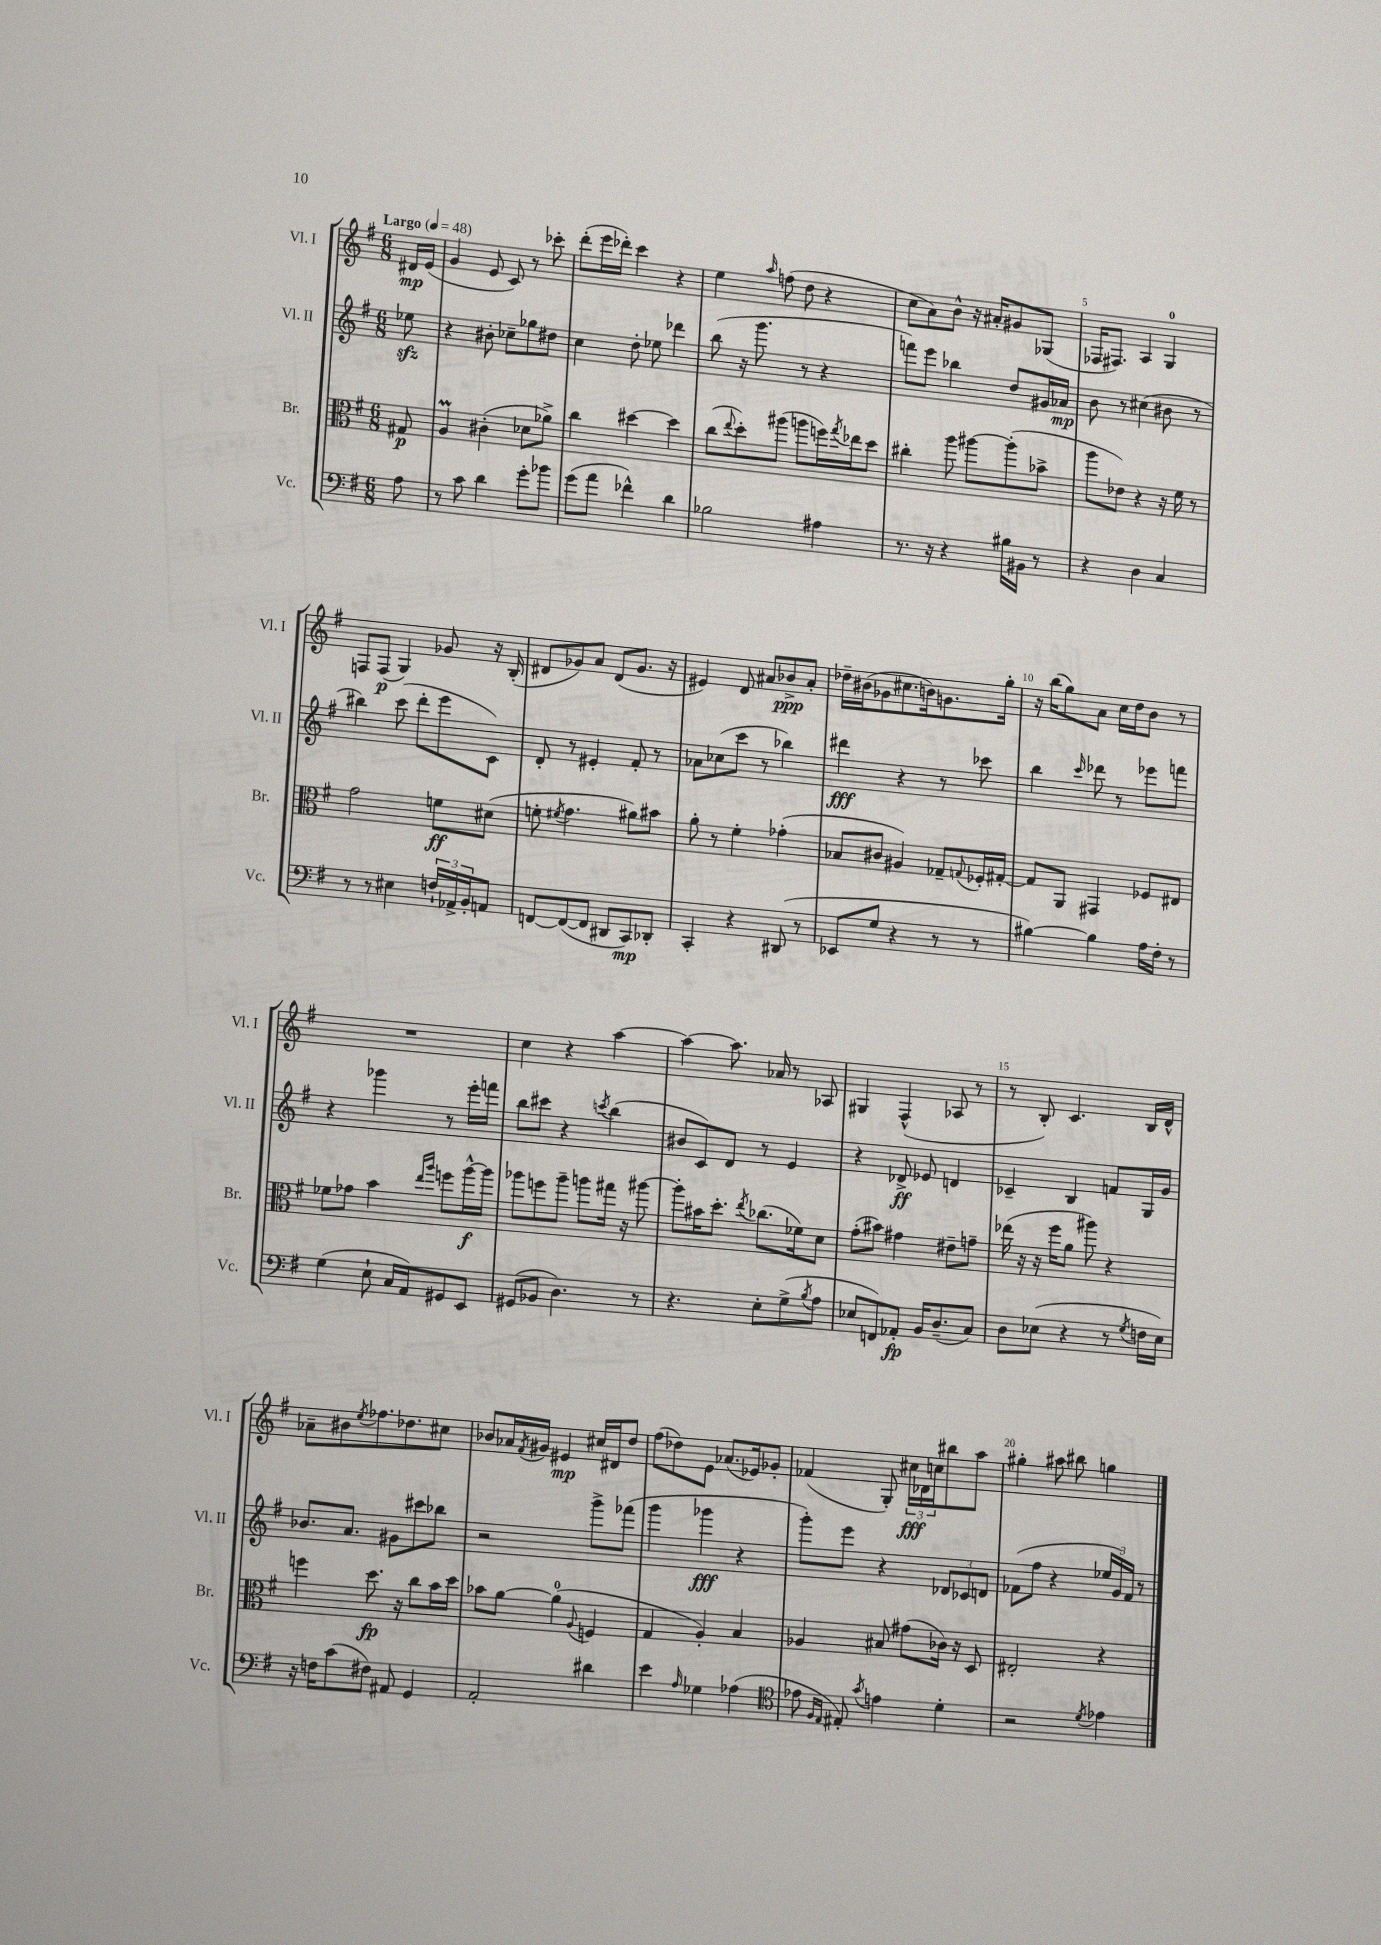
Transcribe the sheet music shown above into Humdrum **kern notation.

**kern	**dynam	**kern	**dynam	**kern	**dynam	**kern	**dynam
*part4	*part4	*part3	*part3	*part2	*part2	*part1	*part1
*staff4	*staff4	*staff3	*staff3	*staff2	*staff2	*staff1	*staff1
*I"Vc.	*	*I"Br.	*	*I"Vl. II	*	*I"Vl. I	*
*I'Vc.	*	*I'Br.	*	*I'Vl. II	*	*I'Vl. I	*
*clefF4	*	*clefC3	*	*clefG2	*	*clefG2	*
*k[f#]	*	*k[f#]	*	*k[f#]	*	*k[f#]	*
*M6/8	*	*M6/8	*	*M6/8	*	*M6/8	*
*MM48	*	*MM48	*	*MM48	*	*MM48	*
=	=	=	=	=	=	=	=
!	!	!	!	!	!	!LO:TX:a:B:t=Largo	!
8A\	.	8G#X/	p	8ee-Xzz\	.	16d#X/LL	mp
.	.	.	.	.	.	(16e/JJ	.
=1	=1	=1	=1	=1	=1	=1	=1
8r	.	4AM/	.	4r	.	4g/	.
8c\	.	.	.	.	.	.	.
4d\	.	(4c#X'\	.	8b#X'\	.	8e/	.
.	.	.	.	8cc-X~\L	.	8c/)	.
8g'\L	.	8d-X\L	.	8gg-X\	.	8r	.
8b-X\J	.	8a-X^\J)	.	8dd#X\J	.	8ccc-X'\	.
=2	=2	=2	=2	=2	=2	=2	=2
(8g\L	.	4cc\	.	4cc\	.	(8ddd'\L	.
8a\J	.	.	.	.	.	16eee\L	.
.	.	.	.	.	.	16ddd-X'\JJ)	.
4f-X^^\)	.	[4dd#X\	.	8dd'\	.	4ccc\	.
.	.	.	.	8ee-X\	.	.	.
4d\	.	4dd#\]	.	4ddd-X\	.	4r	.
=3	=3	=3	=3	=3	=3	=3	=3
2B-X\	.	(8cc\L	.	(8bb\	.	4ee\	.
.	.	8qqee/	.	.	.	.	.
.	.	8dd'\)	.	16r	.	.	.
.	.	.	.	8.ggg\	.	.	.
.	.	.	.	.	.	16qqaa/	.
.	.	(8aa#X\J	.	.	.	(8ffn\	.
.	.	8aan\L	.	8r	.	8dd\	.
4A#X\	.	16ffn\L)	.	4r	.	4r	.
.	.	8qgg/	.	.	.	.	.
.	.	16ee-X\J	.	.	.	.	.
.	.	8dd\J	.	.	.	.	.
=4	=4	=4	=4	=4	=4	=4	=4
8.r	.	4cc#X'\	.	8fffn\L)	.	8cc\L	.
.	.	.	.	8eee\J	.	8a\)	.
16r	.	.	.	.	.	.	.
4r	.	8aa\	.	4bb-X\	.	8b^^\J	.
.	.	[8aa#X\L	.	.	.	16r	.
.	.	.	.	.	.	16a#X'/KL	.
16B#X\LL	.	(8aa#'\]	.	8dd/L	.	8g#X/	.
16BB#X\JJ	.	.	.	.	.	.	.
8r	.	8b-X^\J	.	16g#X/L	.	(8G-X/J	.
.	.	.	.	16a-X/JJ	mp	.	.
=5	=5	=5	=5	=5	=5	=5	=5
4r	.	8aa\L	.	8b\	.	16F-X/KL	.
.	.	.	.	.	.	8.F#X/J)	.
.	.	8e-X\J)	.	8r	.	.	.
4D\	.	4r	.	(4cc#X\	.	4A/	.
4C/	.	16r	.	8b#X\	.	4G/	.
.	.	16f#\	.	.	.	.	.
.	.	8r	.	8r	.	.	.
!!LO:LB:g=z
=6	=6	=6	=6	=6	=6	=6	=6
8r	.	2g\	.	4bb#X\)	.	8Fn/L	.
8r	.	.	.	.	.	(8F/J	p
4E#X\	.	.	.	(8ccc\	.	4G/)	.
.	.	.	.	8ddd'\L	.	.	.
24Fn`/LL	.	8fn\L	ff	8eee\	.	8g-X/	.
24AA-X^/	.	.	.	.	.	.	.
24BB'/J	.	.	.	.	.	.	.
8AAn/J	.	(8d#X\J	.	8c\J)	.	16r	.
.	.	.	.	.	.	(16B'/	.
=7	=7	=7	=7	=7	=7	=7	=7
[8FFn/L	.	8fn'\	.	8d'/	.	8d#X/L	.
.	.	8qf#X/	.	.	.	.	.
(8FF/_	.	4.g\	.	8r	.	8g-X/)	.
8FF/J]	.	.	.	4e#X'/	.	8a/J	.
8DD#X/L	.	.	.	.	.	(8d#/L	.
8CC/)	mp	8a#X\L)	.	8f#'/	.	8.g-/J	.
8DD-X'/J	.	8b#X\J	.	8r	.	.	.
.	.	.	.	.	.	16r	.
=8	=8	=8	=8	=8	=8	=8	=8
4CC'/	.	8a'\	.	8a-X\L	.	4e#X/)	.
.	.	8r	.	(8cc-X\	.	.	.
4r	.	4f#'\	.	8ccc\J	.	8d/	.
.	.	.	.	8r	.	8a#X/L	.
(8DD#X/	.	(4g-X'\	.	4bb-X\)	.	8b-X^/	ppp
8r	.	.	.	.	.	8a#'/J	.
=9	=9	=9	=9	=9	=9	=9	=9
8EE-X/L	.	8B-X/L	.	4ddd#X\	fff	16dd-X~\LL	.
.	.	.	.	.	.	(16b#X\J	.
8G/J	.	8c#X/J	.	.	.	8g-X\	.
4r	.	4A#X/)	.	4r	.	8.cc#X\	.
.	.	.	.	.	.	16bn\k)	.
8r	.	8G-X~/L	.	8r	.	8.gn\	.
.	.	8qqGn/	.	.	.	.	.
8r	.	16F-X'/L	.	8ccc-X\	.	.	.
.	.	[16G#X'/JJ	.	.	.	16gg'\Jk	.
=10	=10	=10	=10	=10	=10	=10	=10
[4B#X\)	.	8G#/L]	.	4bb\	.	16r	.
.	.	.	.	.	.	(16bb\KL	.
.	.	8AA/J	.	.	.	8gg\)	.
.	.	.	.	16qqccc/	.	.	.
4B#\]	.	4GG#X/	.	8ddd-X\	.	8a\J	.
.	.	.	.	8r	.	16cc\LL	.
.	.	.	.	.	.	16dd\J	.
16A\LL	.	8F-X/L	.	8eee-X\L	.	8b\J	.
16F#'\JJ	.	.	.	.	.	.	.
8r	.	8E#X/J	.	8fffn\J	.	8r	.
!!LO:LB:g=z
=11	=11	=11	=11	=11	=11	=11	=11
(4G\	.	8f-X\L	.	4r	.	2.r	.
.	.	8g-X\J	.	.	.	.	.
8E`\	.	4b\	.	4ggg-X\	.	.	.
16C/LL	.	.	.	.	.	.	.
16AA/J)	.	.	.	.	.	.	.
.	.	16qqee/LL	.	.	.	.	.
.	.	16qqaa/JJ	.	.	.	.	.
8GG#X/	.	8ffn\L	.	8r	.	.	.
8EE/J	.	[16aa^^\L	f	16eee'\LL	.	.	.
.	.	16aa\JJ]	.	16fffn\JJ	.	.	.
=12	=12	=12	=12	=12	=12	=12	=12
(8GG#X/L	.	8aa-X\L	.	8bb\L	.	4cc\	.
8BB-X/J	.	8ffn\	.	8ccc#X\J	.	.	.
4.D\)	.	8aa-~\J	.	4r	.	4r	.
.	.	8aan\L	.	.	.	.	.
.	.	.	.	8qcccn/	.	.	.
.	.	16gg#X\Jk	.	(4bb\	.	[4aa\	.
.	.	16r	.	.	.	.	.
8r	.	[8aa#X\	.	.	.	.	.
=13	=13	=13	=13	=13	=13	=13	=13
4.r	.	8aa#'\L]	.	8b#X/L	.	4aa\_	.
.	.	16b#X\K	.	8c/)	.	.	.
.	.	8.dd'\J	.	.	.	.	.
.	.	.	.	8d/J	.	8.aa\]	.
.	.	8qee/	.	.	.	.	.
8E'\L	.	(8.cc-X\L	.	8r	.	.	.
.	.	.	.	.	.	16a-X/	.
(8G^\	.	.	.	4e/	.	8r	.
.	.	16f-X\k)	.	.	.	.	.
8qB/	.	.	.	.	.	.	.
8A\J	.	8d\J	.	.	.	8A-X/	.
=14	=14	=14	=14	=14	=14	=14	=14
8E-X/L	.	(8g'\L	.	4r	.	4G#X/	.
8FFn/)	.	8b#X\J)	.	.	.	.	.
8AA-X'/J	fp	4g#X\	.	8d-X^/	ff	(4F#^^/	.
16BB/KL	.	.	.	8e-X/	.	.	.
(8.D~/	.	.	.	.	.	.	.
.	.	8e#X~\L	.	4dn/	.	8A-X/	.
8C/J)	.	8gn~\J	.	.	.	8r	.
=15	=15	=15	=15	=15	=15	=15	=15
8D\L	.	(16ee-X\	.	4c-X~/	.	8r	.
.	.	16r	.	.	.	.	.
(8E-X\J	.	16r	.	.	.	8B'/)	.
.	.	16ff#\KL	.	.	.	.	.
4r	.	8a\J	.	4B/	.	4.c/	.
.	.	8aa#X\)	.	.	.	.	.
8r	.	4r	.	8fn/L	.	.	.
8qG/	.	.	.	.	.	.	.
16Fn\LL	.	.	.	16G/L	.	16B/LL	.
16E-\JJ)	.	.	.	16g/JJ	.	16d^^/JJ	.
!!LO:LB:g=z
=16	=16	=16	=16	=16	=16	=16	=16
16r	.	4ffn\	.	8.b-X/L	.	8a-X~\L	.
16Fn\KL	.	.	.	.	.	.	.
(8c\	.	.	.	.	.	8b#X\	.
.	.	.	.	8.a/J	.	.	.
.	.	.	.	.	.	8qee/	.
8F#X\J)	.	8.dd\	fp	.	.	8.ff-X\	.
8AA#X/	.	.	.	8g#X\L	.	.	.
.	.	16r	.	.	.	8.dd-X\	.
4GG/	.	8cc\L	.	8ccc#X\	.	.	.
.	.	16b\L	.	8bb-X\J	.	8cc#X\J	.
.	.	16dd\JJ	.	.	.	.	.
=17	=17	=17	=17	=17	=17	=17	=17
2AA'/	.	8b-X\L	.	2r	.	8b-X/L	.
.	.	[8a\J	.	.	.	16a-X/L	.
.	.	.	.	.	.	8qf#/	.
.	.	.	.	.	.	16g#X/JJ	.
.	.	(4a\]	.	.	.	4e#X/	mp
.	.	8qqA/	.	.	.	.	.
4d#X\	.	4Fn/	.	8ggg^\L	.	16cc#X/LL	.
.	.	.	.	.	.	16d#X/J	.
.	.	.	.	(8fff-X\J	.	8dd/J	.
=18	=18	=18	=18	=18	=18	=18	=18
4e\	.	4G/	.	4ggg\	.	(8ff#\L	.
.	.	.	.	.	.	8dd-X\)	.
16qqA/	.	.	.	.	.	.	.
4G-X\	.	4A'/)	.	4ggg-X\	fff	8e\J	.
.	.	.	.	.	.	(8.a-X/L	.
(4A-X\	.	4B/	.	4r	.	.	.
.	.	.	.	.	.	16e-X/k)	.
.	.	.	.	.	.	8g-X'/J	.
=19	=19	=19	=19	=19	=19	=19	=19
*clefC4	*	*	*	*	*	*	*
8e-X\	.	4A-X/	.	8ggg'\L)	.	(4f-X/	.
16qqF#/LL	.	.	.	.	.	.	.
16qqE/JJ	.	.	.	.	.	.	.
8E#X'/)	.	.	.	8eee\J	.	.	.
8qg/	.	.	.	.	.	.	.
4en\	.	8B#X/	.	4r	.	8G'/)	.
.	.	(8g#X\L	.	.	.	24cc#X\LL	fff
.	.	.	.	.	.	24d-X\	.
.	.	.	.	.	.	24ccn\J	.
4d'\	.	16c-X\Jk)	.	12d-X/L	.	8bb#X\	.
.	.	16r	.	.	.	.	.
.	.	.	.	12c-X/	.	.	.
.	.	8D/	.	.	.	8aa\J	.
.	.	.	.	12dn/J	.	.	.
=20	=20	=20	=20	=20	=20	=20	=20
2r	.	2E#X'/	.	(8f-X\L	.	4gg#X'\	.
.	.	.	.	8ff#\J	.	.	.
.	.	.	.	4r	.	8aa#X\	.
.	.	.	.	.	.	8bb#X\	.
8qd/	.	.	.	.	.	.	.
4e-X\	.	4r	.	24ee-X/LL	.	4ggn\	.
.	.	.	.	24g/)	.	.	.
.	.	.	.	24f-/JJ	.	.	.
.	.	.	.	8r	.	.	.
==	==	==	==	==	==	==	==
*-	*-	*-	*-	*-	*-	*-	*-
